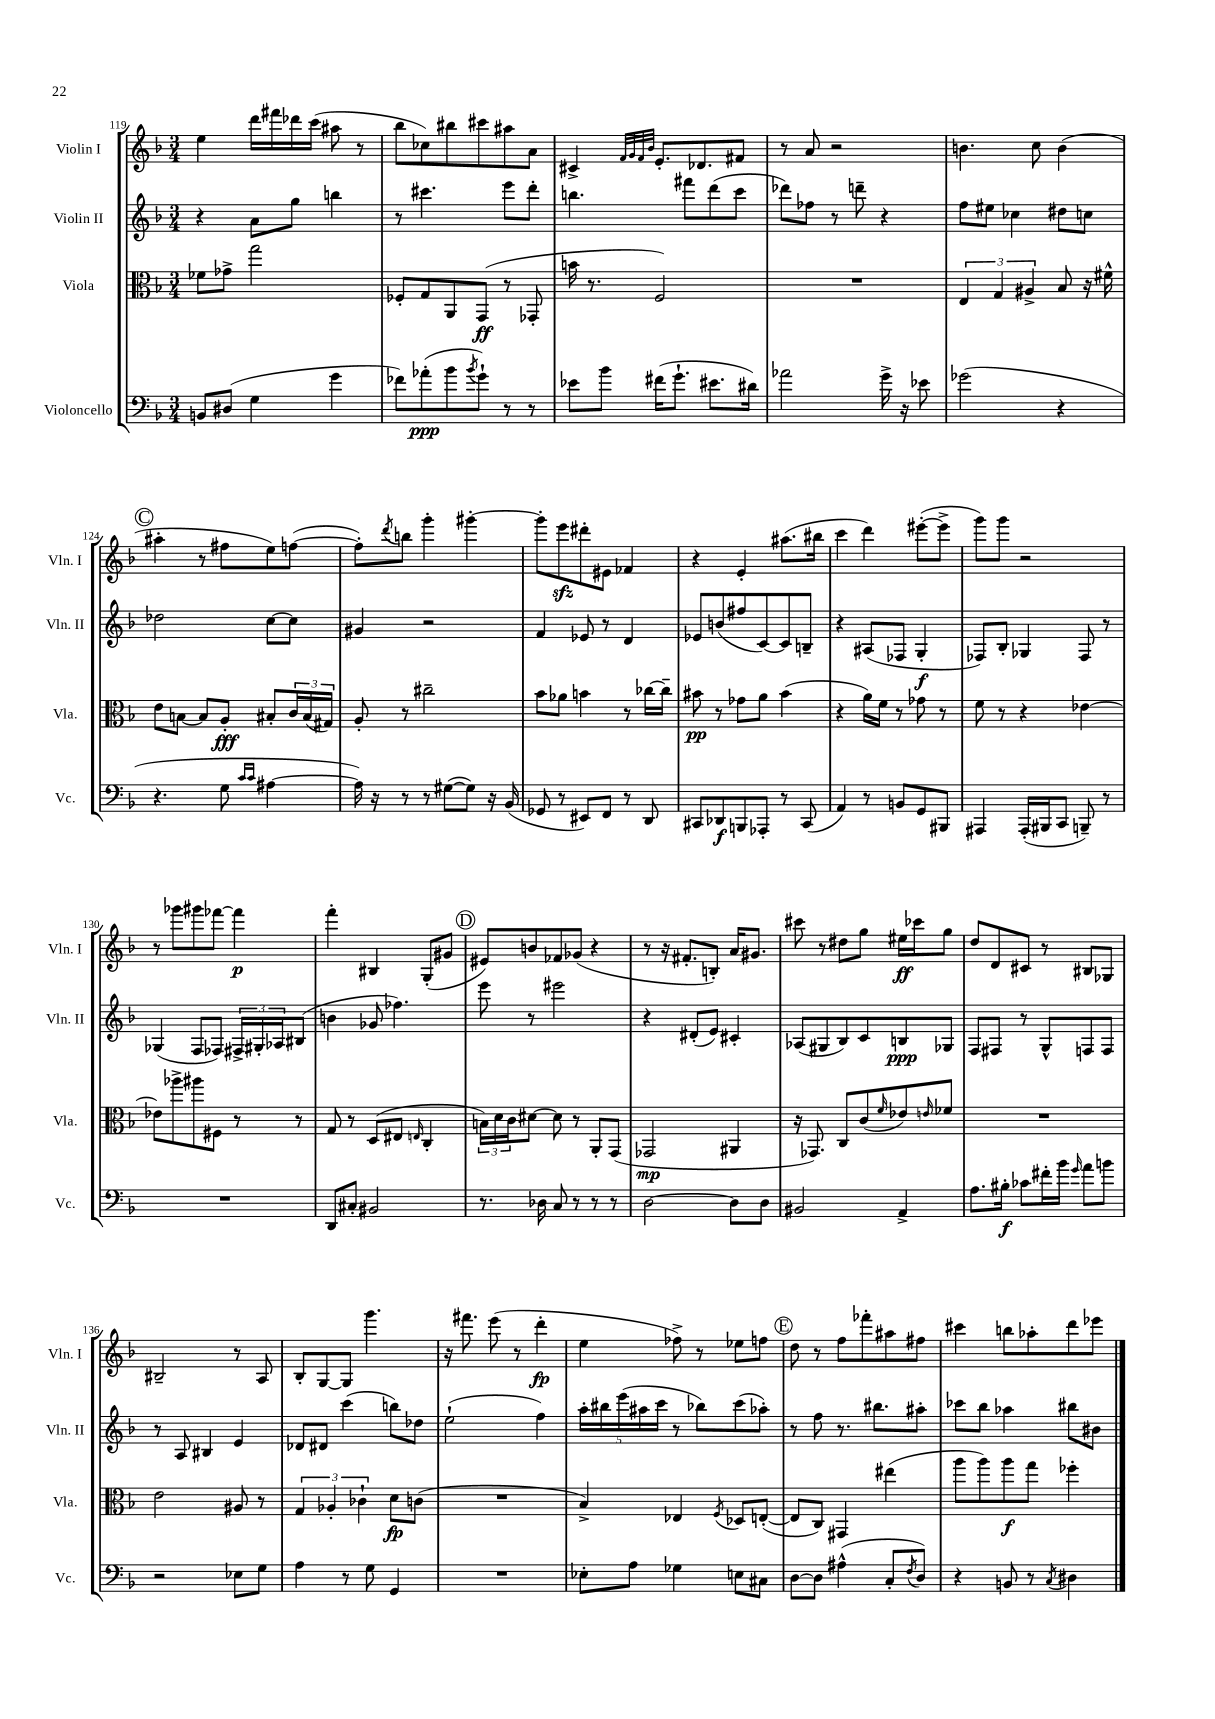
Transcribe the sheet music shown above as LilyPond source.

<<
\new StaffGroup <<
\new Staff = "s0" \with { instrumentName = "Violin I" shortInstrumentName = "Vln. I" } {
    \clef treble \key f \major \numericTimeSignature \time 3/4
    e''4 d'''16 fis'''16 des'''16 c'''16( ais''8 r8 |
    bes''8 ces''8) bis''8 cis'''8 ais''8 a'8 |
    cis'4-> \grace { f'32 g'32 f'32 bes'32 } e'8.-. des'8. fis'8 |
    r8 a'8 r2 |
    b'4. c''8 b'4( |
    \mark \markup { \circle "C" } ais''4-. r8 fis''8 e''8) f''8~( |
    f''8-.) \acciaccatura { d'''8 } b''8 g'''4-. gis'''4~-. |
    gis'''8-. e'''8\sfz dis'''8-. eis'8 fes'4 |
    r4 e'4-. ais''8.( bis''16 |
    c'''4 d'''4) eis'''8~-.( eis'''8-> |
    g'''8) g'''8 r2 |
    r8 ges'''8 gis'''8 fes'''8~ fes'''4\p |
    f'''4-. bis4 g8-.( gis'8 |
    \mark \markup { \circle "D" } eis'8) b'8 fes'8 ges'8( r4 |
    r8 r16 fis'8.-. b8-.) a'16 gis'8. |
    cis'''8 r8 dis''8 g''8 eis''16\ff ces'''16 g''8 |
    d''8 d'8 cis'8 r8 bis8 ges8 |
    bis2-- r8 a8 |
    bes8-. g8~ g8 g'''4. |
    r16 fis'''8. e'''8( r8 d'''4-.\fp |
    e''4 fes''8->) r8 ees''8 f''8 |
    \mark \markup { \circle "E" } d''8 r8 f''8 fes'''8-. ais''8 fis''8 |
    cis'''4 b''8 aes''8-. d'''8 ees'''8 \bar "|." |
}
\new Staff = "s1" \with { instrumentName = "Violin II" shortInstrumentName = "Vln. II" } {
    \clef treble \key f \major \numericTimeSignature \time 3/4
    r4 a'8 g''8 b''4 |
    r8 cis'''4. e'''8 d'''8-. |
    b''4. fis'''8 d'''8( c'''8 |
    des'''8) fes''8 r8 d'''8-- r4 |
    f''8 eis''8 ces''4 dis''8 c''8 |
    \mark \markup { \circle "C" } des''2 c''8~ c''8 |
    gis'4 r2 |
    f'4 ees'8 r8 d'4 |
    ees'8 b'8( fis''8 c'8~) c'8 b8-- |
    r4 ais8( fes8 g4-.\f |
    fes8) bes8-. ges4 fes8 r8 |
    ges4( f8 fes8) \tuplet 3/2 { fis16-> gis16-. aes16 } bis8( |
    b'4 ges'8 fes''4.) |
    \mark \markup { \circle "D" } e'''8 r8 eis'''2 |
    r4 dis'8-.( e'8) cis'4-. |
    aes8( gis8 bes8) c'8 b8\ppp ges8 |
    f8 fis8 r8 g8-^ f8 f8 |
    r8 a8 bis4 e'4 |
    des'8 dis'8 c'''4( b''8) des''8 |
    e''2-!( f''4) |
    \tuplet 5/4 { a''16-. bis''16 e'''16( ais''16 c'''16 } r8 bes''8) c'''8( aes''8-.) |
    \mark \markup { \circle "E" } r8 f''8 r8. bis''8. ais''8-. |
    ces'''8 bes''8 aes''4 bis''8 bis'8 \bar "|." |
}
\new Staff = "s2" \with { instrumentName = "Viola" shortInstrumentName = "Vla." } {
    \clef alto \key f \major \numericTimeSignature \time 3/4
    fes'8 ges'8-> g''2 |
    fes8-. g8 a,8 g,8\ff( r8 ges,8-. |
    b'16 r8. f2) |
    R2. |
    \tuplet 3/2 { e4 g4 ais4-> } bes8 r16 fis'16-^ |
    \mark \markup { \circle "C" } e'8 b8~ b8 a8-.\fff bis8-. \tuplet 3/2 { c'16 bis16( gis16) } |
    a8-. r8 cis''2-- |
    bes'8 aes'8 b'4 r8 ces''16~ ces''16-- |
    bis'8\pp r8 ges'8 a'8 bis'4( |
    r4 a'16) f'16 r8 ges'8 r8 |
    f'8 r8 r4 ees'4~ |
    ees'8 aes''8-> ais''8 fis8 r8 r8 |
    g8 r8 d8( eis8 \grace { e16 } c4-. |
    \mark \markup { \circle "D" } \tuplet 3/2 { b16) d'16 c'16 } dis'8~ dis'8 r8 a,8-. g,8( |
    ges,2\mp ais,4 |
    r16 ges,8.) c8 c'8( \grace { f'16 } ees'8) \grace { e'16 } fes'8 |
    R2. |
    e'2 ais8 r8 |
    \tuplet 3/2 { g4 aes4-. ces'4-! } d'8\fp c'8( |
    R2. |
    bes4->) ees4 \acciaccatura { f8 } des8 e8~-.( |
    \mark \markup { \circle "E" } e8 c8) gis,4 eis''4( |
    a''8 a''8) a''8\f g''8 fes''4-. \bar "|." |
}
\new Staff = "s3" \with { instrumentName = "Violoncello" shortInstrumentName = "Vc." } {
    \clef bass \key f \major \numericTimeSignature \time 3/4
    b,8 dis8( g4 g'4 |
    fes'8) aes'8-.\ppp( bes'8 \acciaccatura { bes'8 } g'8-!) r8 r8 |
    ees'8 bes'8 fis'16( g'8.-! eis'8. dis'16) |
    aes'2 g'16-> r16 ees'8 |
    ges'2( r4 |
    \mark \markup { \circle "C" } r4. g8 \grace { c'16 c'16 } ais4~ |
    ais16) r16 r8 r8 gis8~( gis8) r16 bes,16( |
    ges,8 r8 eis,8) f,8 r8 d,8 |
    cis,8 des,8\f b,,8 aes,,8-. r8 cis,8( |
    a,4) r8 b,8 g,8 bis,,8 |
    ais,,4 ais,,16-.( bis,,16 c,8 b,,8--) r8 |
    R2. |
    d,8 cis8-. bis,2 |
    \mark \markup { \circle "D" } r8. des16 c8 r8 r8 r8 |
    d2~ d8 d8 |
    bis,2 a,4-> |
    a8. bis16-.\f ces'8 fis'16-. bes'16 \grace { g'16 } a'8 b'8 |
    r2 ees8 g8 |
    a4 r8 g8 g,4 |
    R2. |
    ees8-. a8 ges4 e8 cis8 |
    \mark \markup { \circle "E" } d8~ d8 ais4-^( c8-. \acciaccatura { f8 } d8) |
    r4 b,8 r8 \acciaccatura { c8 } dis4 \bar "|." |
}
>>
>>
\layout { \context { \Score currentBarNumber = #119 } }
